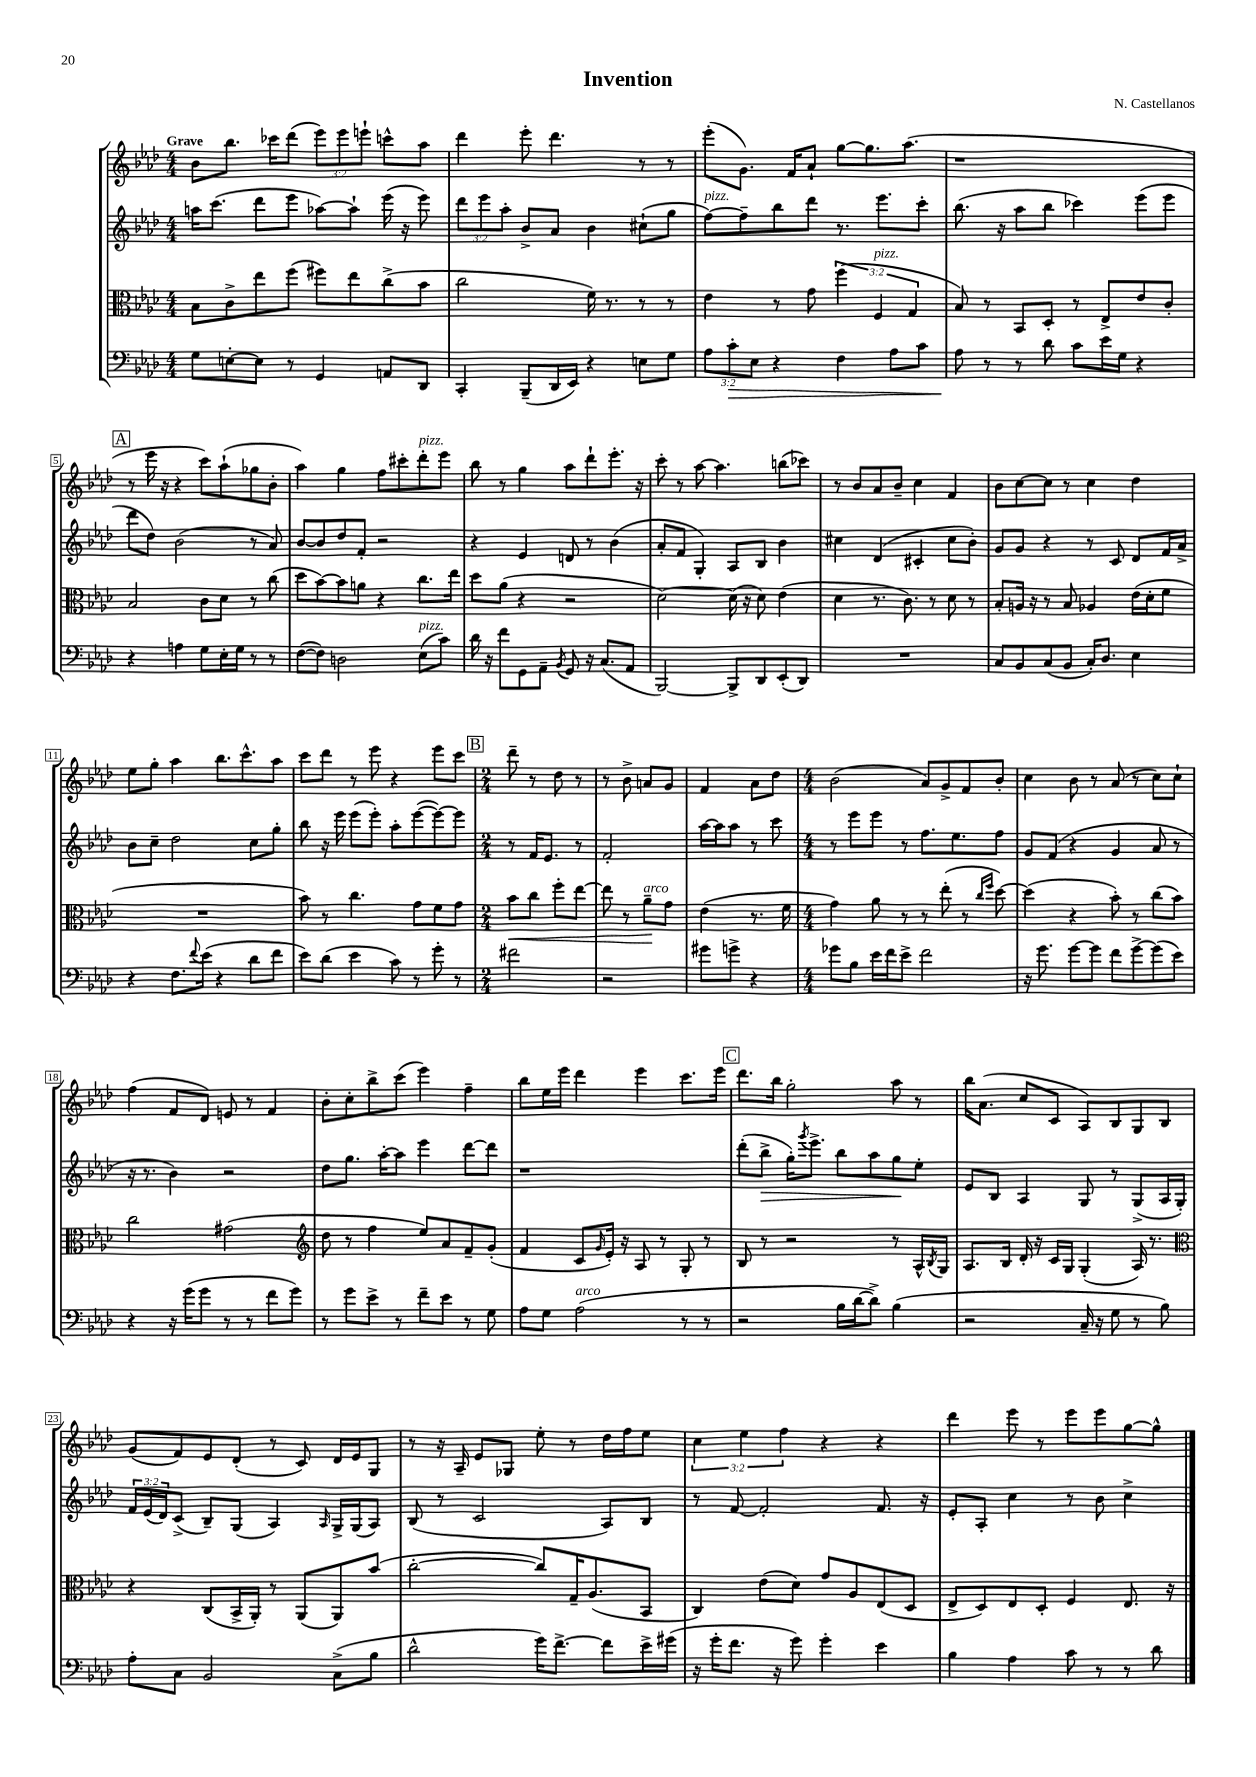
\header { title = "Invention" composer = "N. Castellanos" }
<<
\new StaffGroup <<
\new Staff = "s0" {
    \clef treble \key aes \major \numericTimeSignature \time 4/4 \override Staff.TupletNumber.text = #tuplet-number::calc-fraction-text \tempo "Grave"
    bes'8 bes''8. ces'''16 des'''8( \tuplet 3/2 { ees'''8) ees'''8 e'''8-! } c'''8-^ aes''8 |
    des'''4 ees'''8-. des'''4. r8 r8 |
    ees'''8-.( g'8.) f'16 aes'8-! g''8~ g''8. aes''8.( |
    r1 |
    \mark \markup { \box "A" } r8 ees'''16 r16 r4 c'''8) aes''8-!( ges''8 bes'8-. |
    aes''4) g''4 f''8 cis'''8-. des'''8-.^\markup { \italic "pizz." } ees'''8 |
    bes''8 r8 g''4 aes''8 des'''8-! ees'''8.-. r16 |
    c'''8-. r8 aes''8~ aes''4. b''8( ces'''8) |
    r8 bes'8 aes'8 bes'8-- c''4 f'4 |
    bes'8 c''8~ c''8 r8 c''4 des''4 |
    ees''8 g''8-. aes''4 bes''8. c'''8.-^ aes''8 |
    c'''8 des'''8 r8 ees'''8 r4 ees'''8 c'''8 |
    \mark \markup { \box "B" } \numericTimeSignature \time 2/4 des'''8-- r8 des''8 r8 |
    r8 bes'8-> a'8 g'8 |
    f'4 aes'8 des''8 |
    \numericTimeSignature \time 4/4 bes'2( aes'8) g'8-> f'8 bes'8-. |
    c''4 bes'8 r8 aes'8( r8 c''8) c''8-! |
    f''4( f'8 des'8) e'8 r8 f'4 |
    bes'8-. c''8-. bes''8-> c'''8( ees'''4) f''4-- |
    bes''8 ees''16 ees'''16 des'''4 ees'''4 c'''8. ees'''16 |
    \mark \markup { \box "C" } des'''8. bes''16 g''2-. aes''8 r8 |
    bes''16 aes'8.( c''8 c'8 aes8) bes8 g8 bes8 |
    g'8( f'8) ees'8 des'8-.( r8 c'8) des'16 ees'16 g8 |
    r8 r16 aes16-- ees'8 ges8 ees''8-. r8 des''16 f''16 ees''8 |
    \tuplet 3/2 { c''4 ees''4 f''4 } r4 r4 |
    des'''4 ees'''8 r8 ees'''8 ees'''8 g''8~ g''8-^ \bar "|." |
}
\new Staff = "s1" {
    \clef treble \key aes \major \numericTimeSignature \time 4/4 \override Staff.TupletNumber.text = #tuplet-number::calc-fraction-text
    a''16 c'''8.( des'''8 ees'''8 aes''8~) aes''8-! ees'''16( r16 ees'''8) |
    \tuplet 3/2 { des'''8 ees'''8 aes''8-. } bes'8-> aes'8 bes'4 cis''8-!( g''8 |
    f''8~^\markup { \italic "pizz." }) f''8-- bes''8 des'''8 r8. ees'''8. c'''8-. |
    bes''8.( r16 aes''8 bes''8 ces'''4) ees'''8( ees'''8 |
    \mark \markup { \box "A" } des'''8 des''8) bes'2( r8 aes'8) |
    bes'8~ bes'8 des''8 f'8-. r2 |
    r4 ees'4 d'8 r8 bes'4( |
    aes'8-. f'8 g4-.) aes8 bes8 bes'4 |
    cis''4 des'4( cis'4-. cis''8 bes'8-.) |
    g'8 g'8 r4 r8 c'8 des'8 f'16 aes'16-> |
    bes'8 c''8-- des''2 c''8 g''8-. |
    bes''8 r16 ees'''16 ees'''8( ees'''8-.) aes''8-. ees'''8~( ees'''8~) ees'''8 |
    \mark \markup { \box "B" } \numericTimeSignature \time 2/4 r8 f'16 ees'8. r8 |
    f'2-. |
    aes''16~ aes''16 aes''8 r8 c'''8 |
    \numericTimeSignature \time 4/4 r8 ees'''8 ees'''8 r8 f''8. ees''8. f''8 |
    g'8 f'8( r4 g'4 aes'8 r8 |
    r16 r8. bes'4) r2 |
    des''8 g''8. aes''16~-. aes''8 ees'''4 des'''8~ des'''8 |
    r1 |
    \mark \markup { \box "C" } des'''8-.( bes''8->\> g''16-.) \acciaccatura { g'''8 } ees'''8.-> bes''8 aes''8 g''8\! ees''8-. |
    ees'8 bes8 aes4 g8 r8 g8->( aes16 g16-.) |
    \tuplet 3/2 { f'16 ees'16( des'16) } c'8->( bes8--) g8( aes4) \grace { aes16 } g16-> g16( aes8) |
    bes8( r8 c'2 aes8) bes8 |
    r8 f'8~ f'2-. f'8. r16 |
    ees'8-. aes8-. c''4 r8 bes'8 c''4-> \bar "|." |
}
\new Staff = "s2" {
    \clef alto \key aes \major \numericTimeSignature \time 4/4 \override Staff.TupletNumber.text = #tuplet-number::calc-fraction-text
    bes8 c'8-> ees''8 f''8( fis''8) ees''8 c''8->( bes'8 |
    c''2 f'16) r8. r8 r8 |
    ees'4 r8 g'8 \tuplet 3/2 { f''4( f4^\markup { \italic "pizz." } g4 } |
    bes8) r8 bes,8 des8-. r8 ees8-> ees'8 c'8-. |
    \mark \markup { \box "A" } bes2 c'8 des'8 r8 c''8( |
    des''8 bes'8~) bes'8 a'8 r4 c''8. ees''16 |
    des''8 aes'8( r4 r2 |
    des'2~) des'16( r16 des'8) ees'4( |
    des'4 r8. c'8.) r8 des'8 r8 |
    bes8-. a16 r16 r8 bes8 aes4 ees'16( des'16-. f'8 |
    R1 |
    bes'8) r8 c''4. g'8 f'8 g'8 |
    \mark \markup { \box "B" } \numericTimeSignature \time 2/4 bes'8\< c''8 f''8-. ees''8~ |
    ees''8 r8 aes'8--\!^\markup { \italic "arco" } g'8 |
    ees'4( r8. f'16 |
    \numericTimeSignature \time 4/4 g'4) aes'8 r8 r8 ees''8-.( r8 \grace { c''16 f''16 } des''8~) |
    des''4( r4 bes'8-.) r8 c''8( bes'8) |
    c''2 gis'2( |
    \clef treble des''8 r8 f''4 ees''8) aes'8 f'8-- g'8-.( |
    f'4 c'8 \grace { g'16 } ees'16-.) r16 aes8 r8 g8-. r8 |
    \mark \markup { \box "C" } bes8 r8 r2 r8 aes16-^ \acciaccatura { bes8 } g16 |
    aes8. bes16 des'16-. r16 c'16 g16 g4-.( aes16) r8. |
    \clef alto r4 c8( bes,16-> aes,16-.) r8 aes,8( aes,8) bes'8( |
    c''2~-. c''8) g16-- aes8.( bes,8 |
    c4) ees'8( des'8) g'8 aes8 ees8( des8 |
    ees8-> des8) ees8 des8-. f4 ees8. r16 \bar "|." |
}
\new Staff = "s3" {
    \clef bass \key aes \major \numericTimeSignature \time 4/4 \override Staff.TupletNumber.text = #tuplet-number::calc-fraction-text
    g8 e8~-. e8 r8 g,4 a,8 des,8 |
    c,4-. bes,,8--( des,16 ees,16) r4 e8 g8 |
    \tuplet 3/2 { aes8 c'8-.\> ees8 } r4 f4 aes8 c'8 |
    aes8\! r8 r8 des'8 c'8 ees'16 g16 r4 |
    \mark \markup { \box "A" } r4 a4 g8 ees16-. g16 r8 r8 |
    f8~( f8) d2 ees8^\markup { \italic "pizz." }( c'8) |
    des'16 r16 f'8 g,8 aes,8-- \acciaccatura { bes,8 } g,8 r16 c8.( aes,8 |
    bes,,2~) bes,,8-> des,8 ees,8-.( des,8) |
    R1 |
    c8 bes,8 c8( bes,8 c16-.) des8. ees4 |
    r4 f8. \appoggiatura { f'8 } ees'16( r4 des'8 f'8 |
    ees'8) des'8( ees'4 c'8) r8 g'8-. r8 |
    \mark \markup { \box "B" } \numericTimeSignature \time 2/4 fis'2 |
    r2 |
    gis'8 g'8-> r4 |
    \numericTimeSignature \time 4/4 ges'8 bes8 ees'16 f'16 ees'8-> f'2 |
    r16 g'8. g'8~ g'8 f'8 g'8~-> g'8( ees'8) |
    r4 r16 g'16( g'8 r8 r8 f'8 g'8) |
    r8 g'8 ees'8-> r8 f'8-- ees'8 r8 g8 |
    aes8 g8 aes2^\markup { \italic "arco" }( r8 r8 |
    \mark \markup { \box "C" } r2 bes16 des'16~ des'8->) bes4( |
    r2 c16-- r16 g8 r8 bes8) |
    aes8-. c8 bes,2 c8->( bes8 |
    des'2-^ g'16) f'8.~-> f'8 ees'16-> gis'16( |
    r16 g'16-. f'8. r16 g'8) g'4-. ees'4 |
    bes4 aes4 c'8 r8 r8 des'8 \bar "|." |
}
>>
>>
\layout { \context { \Score \override BarNumber.stencil = #(make-stencil-boxer 0.1 0.3 ly:text-interface::print) } }
